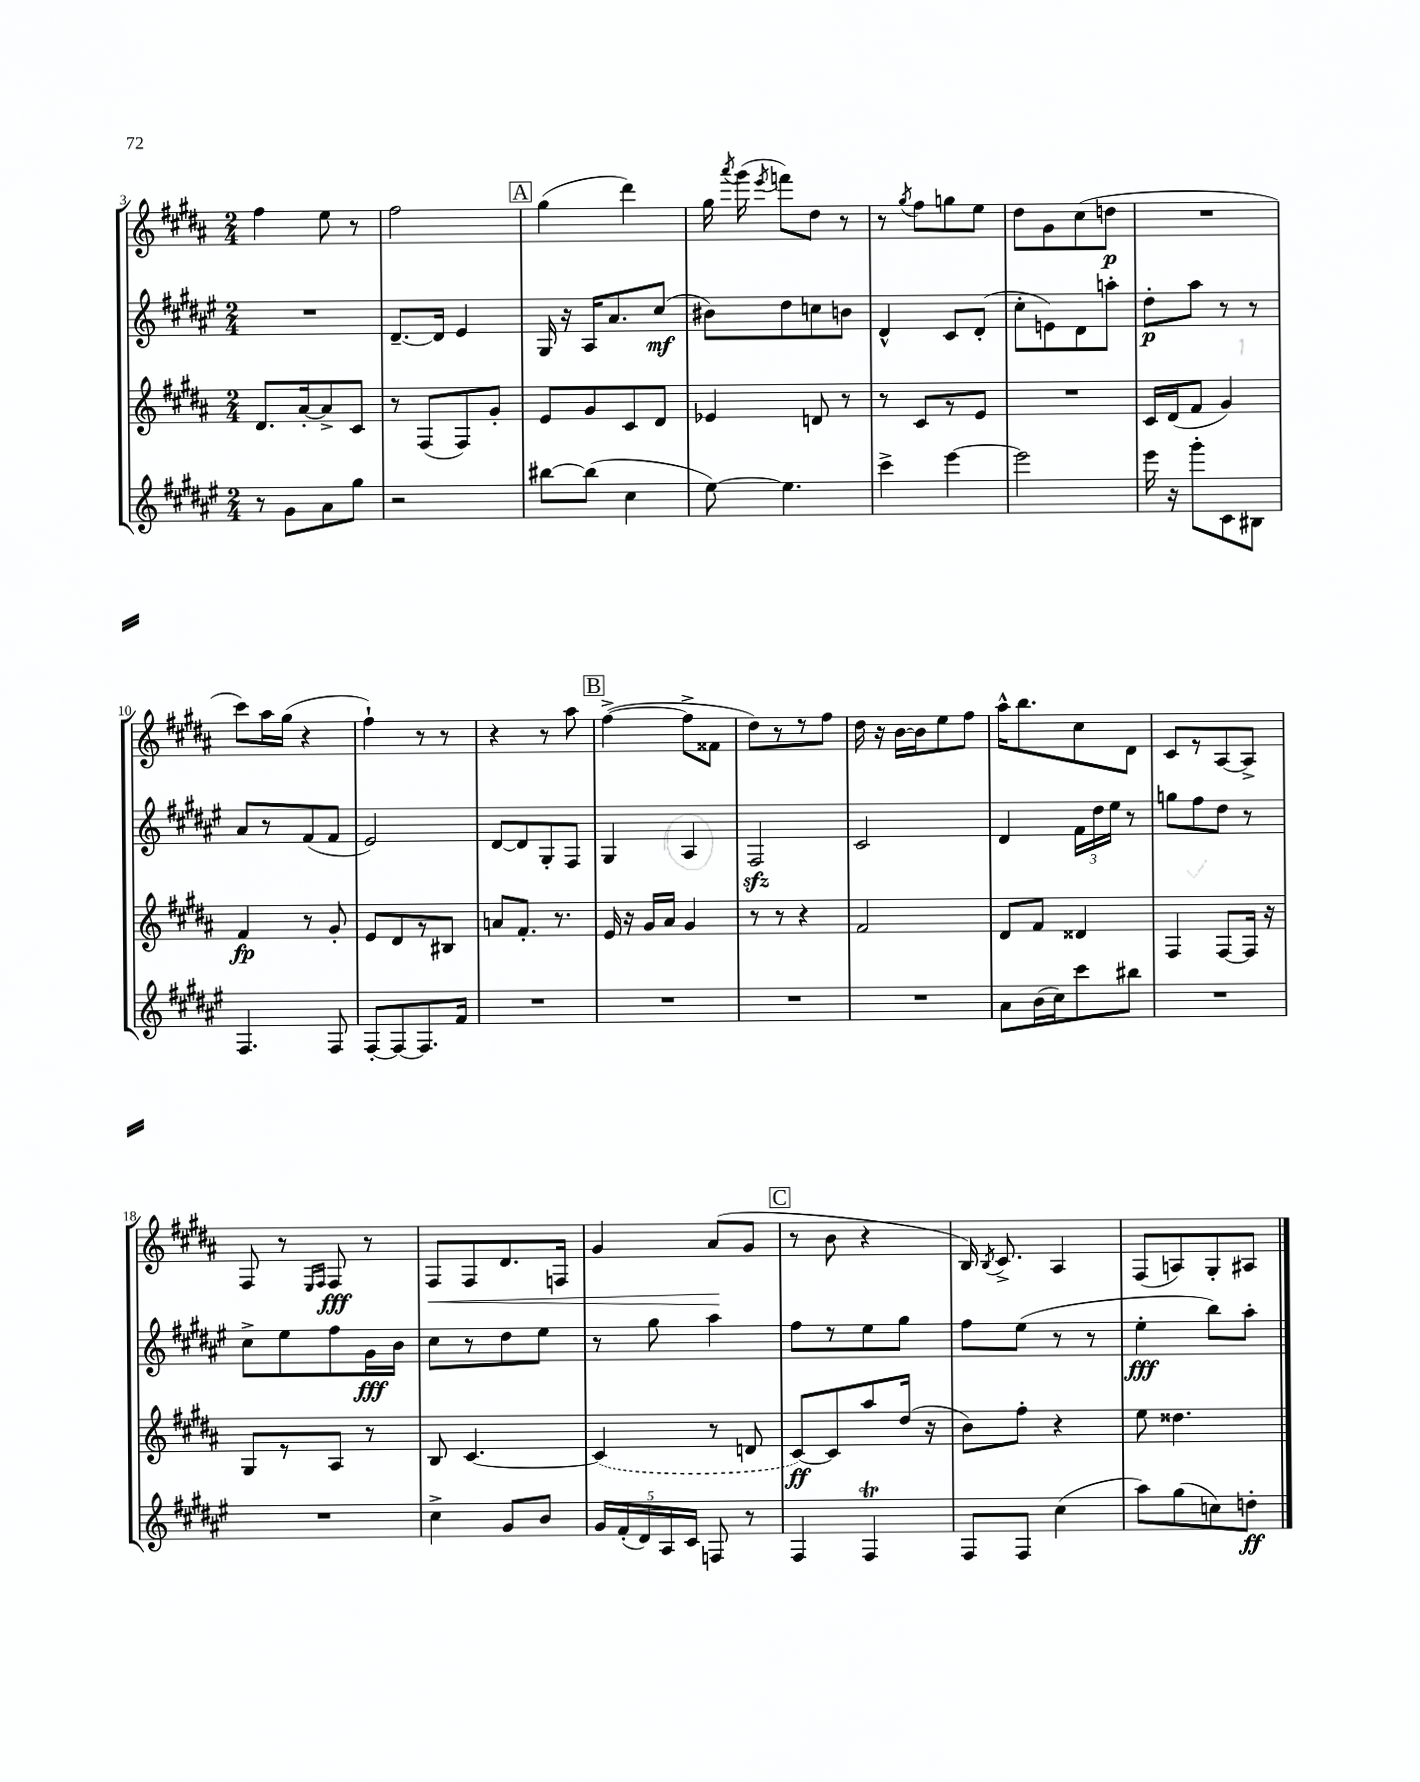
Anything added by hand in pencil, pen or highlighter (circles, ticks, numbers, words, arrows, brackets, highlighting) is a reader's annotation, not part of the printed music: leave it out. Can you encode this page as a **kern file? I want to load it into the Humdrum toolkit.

**kern	**kern	**kern	**kern
*staff4	*staff3	*staff2	*staff1
*clefG2	*clefG2	*clefG2	*clefG2
*k[f#c#g#d#a#e#]	*k[f#c#g#d#a#]	*k[f#c#g#d#a#e#]	*k[f#c#g#d#a#]
*M2/4	*M2/4	*M2/4	*M2/4
8r	8.d#	2r	4ff#
8g#	.	.	.
.	[16a#'	.	.
8a#	8a#^]	.	8ee
8gg#	8c#	.	8r
=	=	=	=
2r	8r	[8.d#~	2ff#
.	(8F#	.	.
.	.	16d#]	.
.	8F#)	4e#	.
.	8g#'	.	.
=	=	=	=
[8bb#	8e	16G#	(4gg#
.	.	16r	.
(8bb#]	8g#	16A#	.
.	.	8.a#	.
4cc#	8c#	.	4ddd#)
.	8d#	(8cc#	.
=	=	=	=
[8ee#)	4e-	8b#)	16gg#
.	.	.	8qaaa#
.	.	.	(16ggg#
.	.	.	8qeee
4.ee#]	.	8dd#	8fff)
.	8d	8cc	8dd#
.	8r	8b	8r
=	=	=	=
4ccc#^	8r	4d#^^	8r
.	.	.	8qgg#
.	8c#	.	8ff#
[4eee#	8r	8c#	8gg
.	8e	(8d#'	8ee
=	=	=	=
2eee#]	2r	8cc#'	8dd#
.	.	8e)	8g#
.	.	8d#	(8cc#
.	.	8aa'	8dd
=	=	=	=
16eee#	16c#	8dd#'	2r
16r	(16d#	.	.
8ggg#'	8f#	8aa#	.
8c#	4g#)	8r	.
8B#	.	8r	.
=	=	=	=
4.F#	4f#	8a#	8ccc#)
.	.	8r	16aa#
.	.	.	(16gg#
.	8r	(8f#	4r
8F#	8g#'	8f#	.
=	=	=	=
[8F#'	8e	2e#)	4ff#`)
8F#_	8d#	.	.
8.F#]	8r	.	8r
.	8B#	.	8r
16f#	.	.	.
=	=	=	=
2r	8a	[8d#	4r
.	8.f#'	8d#]	.
.	.	8G#'	8r
.	8.r	.	.
.	.	8F#	8aa#
=	=	=	=
2r	16e	4G#	([4ff#^
.	16r	.	.
.	16g#	.	.
.	16a#	.	.
.	4g#	4A#	8ff#^]
.	.	.	8f##
=	=	=	=
2r	8r	2F#	8dd#)
.	8r	.	8r
.	4r	.	8r
.	.	.	8ff#
=	=	=	=
2r	2f#	2c#	16dd#
.	.	.	16r
.	.	.	[16b
.	.	.	16b]
.	.	.	8ee
.	.	.	8ff#
=	=	=	=
8a#	8d#	4d#	16aa#^^
.	.	.	8.bb
(16b	8f#	.	.
16cc#)	.	.	.
8ccc#	4d##	24f#	8cc#
.	.	24dd#	.
.	.	24ee#	.
8bb#	.	8r	8d#
=	=	=	=
2r	4F#	8gg	8c#
.	.	8ff#	8r
.	[8F#	8dd#	[8A#
.	16F#]	8r	8A#^]
.	16r	.	.
=	=	=	=
2r	8G#	8cc#^	8F#
.	8r	8ee#	8r
.	.	.	16qqE
.	.	.	16qqF#
.	8A#	8ff#	8F#
.	8r	16g#	8r
.	.	16b	.
=	=	=	=
4cc#^	8B	8cc#	8F#
.	[4.c#	8r	8F#
8g#	.	8dd#	8.d#
8b	.	8ee#	.
.	.	.	16F
=	=	=	=
20g#	(4c#]	8r	4g#
(20f#'	.	.	.
20d#)	.	.	.
.	.	8gg#	.
20A#	.	.	.
20c#	.	.	.
8F	8r	4aa#	(8a#
8r	8d	.	8g#
=	=	=	=
4F#	[8c#)	8ff#	8r
.	8c#]	8r	8b
4F#	8aa#	8ee#	4r
.	(16dd#	8gg#	.
.	16r	.	.
=	=	=	=
8F#	8b)	8ff#	16B)
.	.	.	8qB
.	.	.	8.c#^
8F#	8ff#'	(8ee#	.
(4cc#	4r	8r	4A#
.	.	8r	.
=	=	=	=
8aa#)	8ee	4ee#'	(8F#
(8gg#	4.dd##	.	8A)
8cc)	.	8bb)	8G#'
8dd'	.	8aa#'	8A#
==	==	==	==
*-	*-	*-	*-
